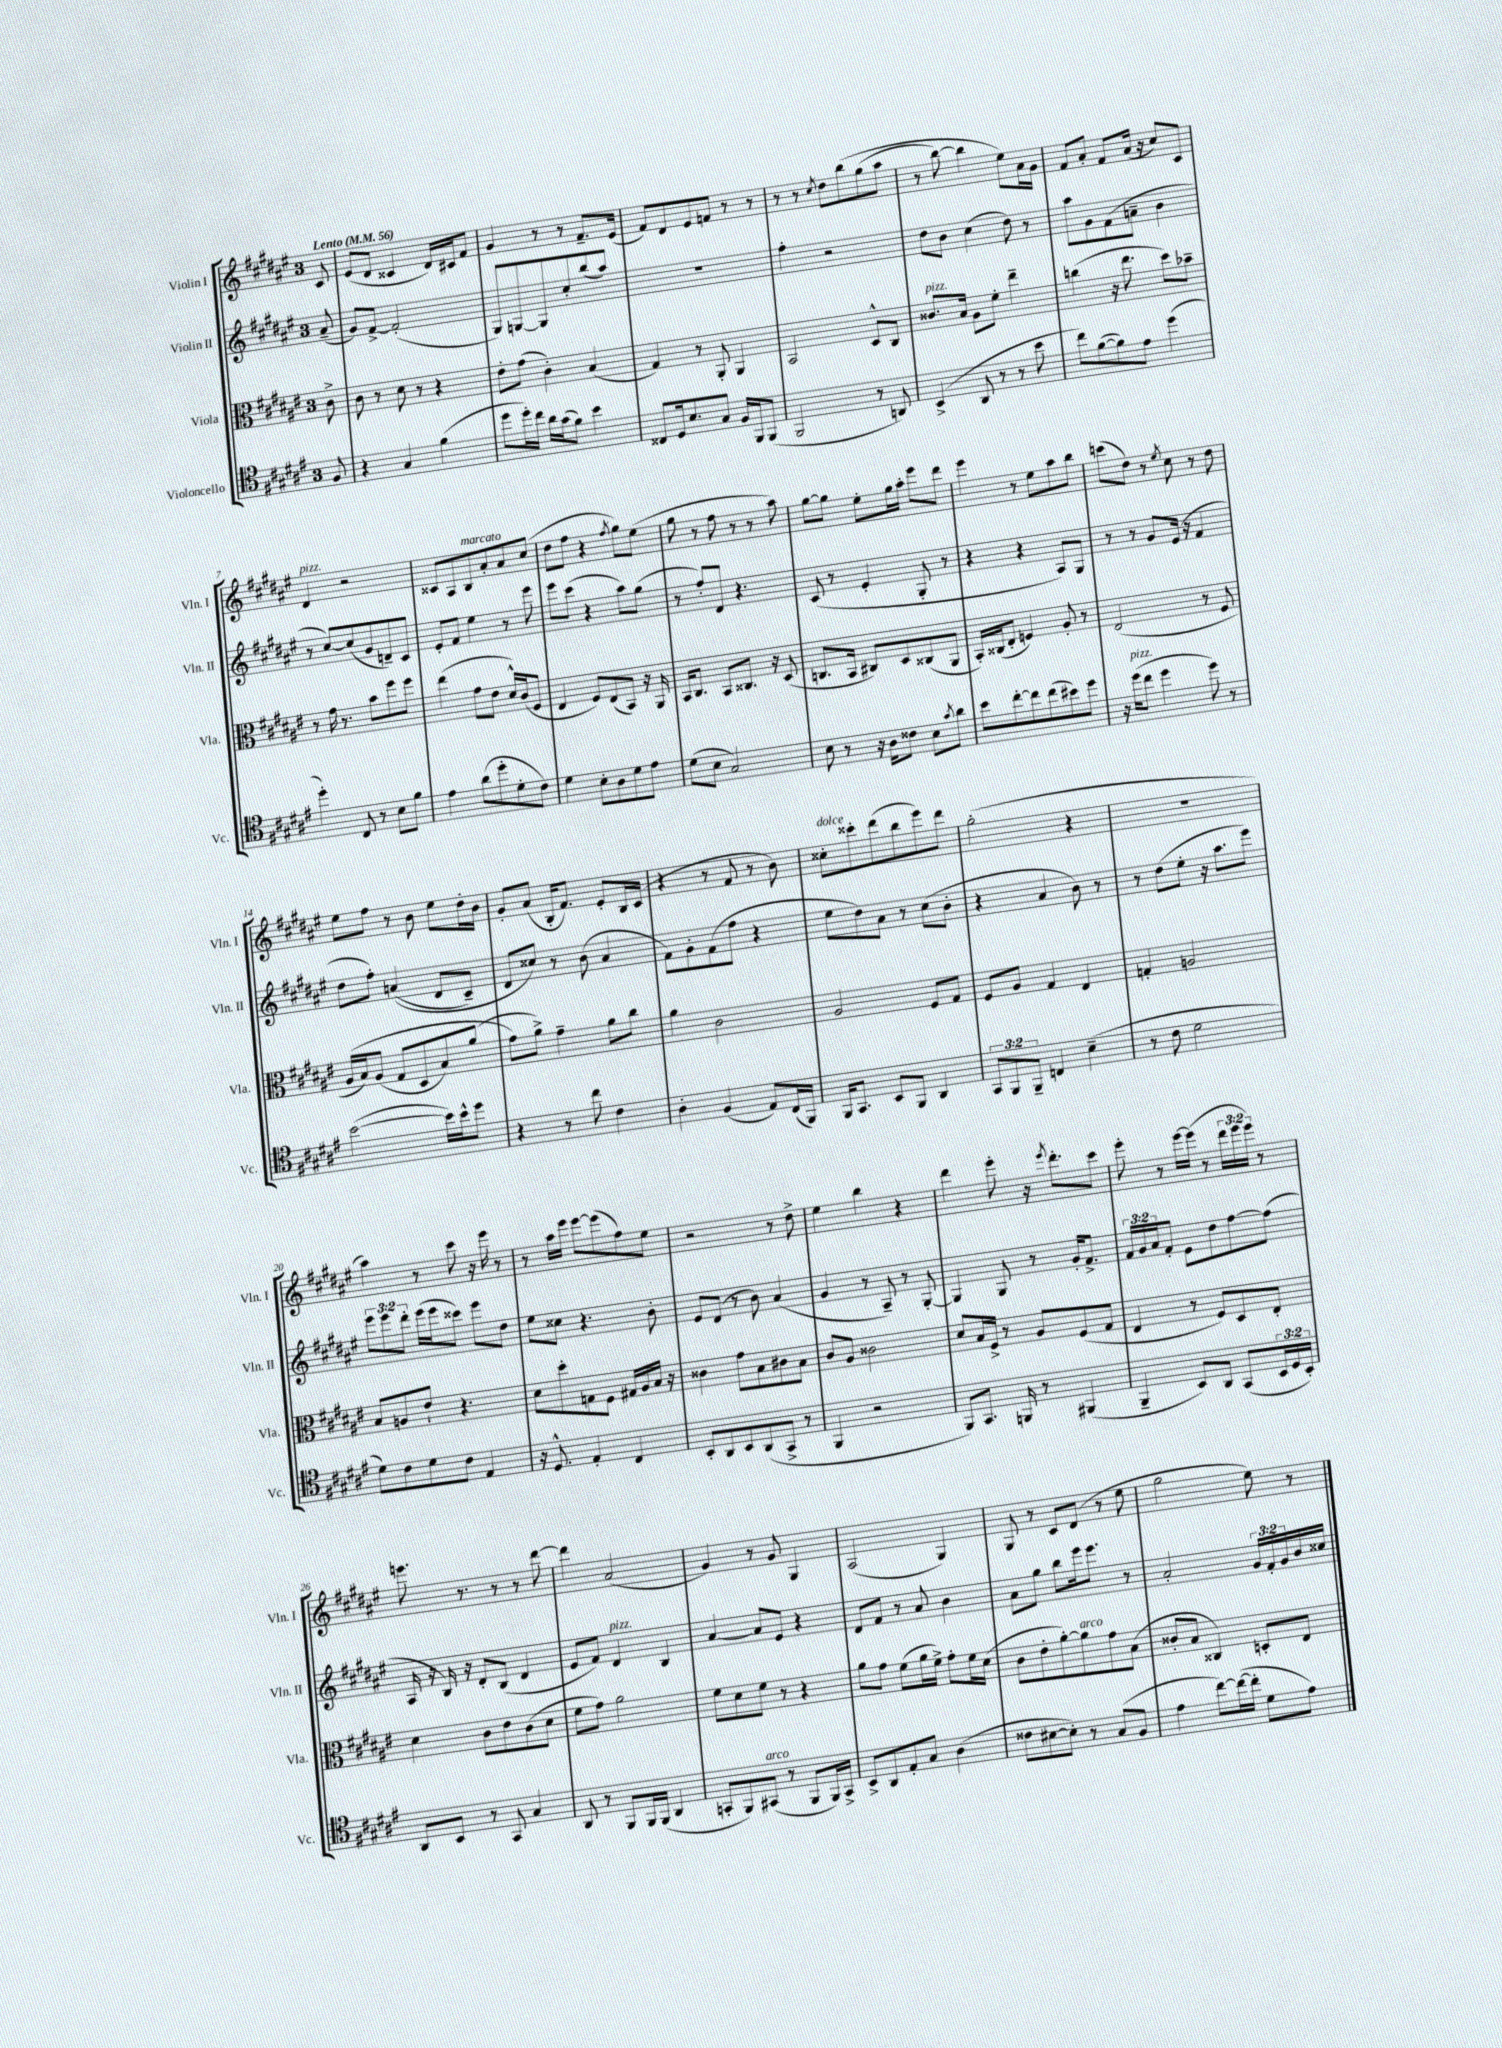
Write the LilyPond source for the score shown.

<<
\new StaffGroup <<
\new Staff = "s0" \with { instrumentName = "Violin I" shortInstrumentName = "Vln. I" } {
    \clef treble \key fis \major \once \override Staff.TimeSignature.style = #'single-digit \time 3/4 \override Staff.TupletNumber.text = #tuplet-number::calc-fraction-text \partial 8 \tempo "Lento" 4 = 56
    cis'8 |
    eis'8( dis'8 cisis'4 dis'16) cis'16 fis'8 |
    gis'4 r8 r8 fis'8.-- eis'16( |
    fis'8) dis'8 eis'8 f'8 r8 r8 |
    r8 r8 \acciaccatura { cis''8 } dis''8 b''8\( gis''8( ais''8 |
    r8 b''8~) b''4 eis''8\) ais'16 gis'16 |
    fis'8 ais'8-. fis'8 ais'16( r16 cis''8) cis'8 |
    dis'4^\markup { \italic "pizz." } r2 |
    cisis'8 ais8 b8^\markup { \italic "marcato" } ais'8-. ais'8 cis''8( |
    dis''8 fis''8 r4 \acciaccatura { fis''8 } gis''8) eis''8( |
    gis''8 r8 fis''8 r8 r8 ais''8) |
    gis''8~ gis''8 eis''8-. gis''16 ais''16-. eis'''8 dis'''8 |
    eis'''4 r8 eis''8 ais''8 b''8 |
    c'''8( dis''8) r8 \acciaccatura { eis''8 } cis''8 r8 dis''8 |
    eis''8 fis''8 r8 b'8 eis''8 dis''16-. b'16 |
    gis'8-. ais'8( b16-. fis'8.) eis'8-. b16 cis'16( |
    r4 r8 fis'8 r8 b'8) |
    cisis''8-.^\markup { \italic "dolce" } cisis'''8-. dis'''8( b''8 eis'''8) dis'''8 |
    gis''2-.( r4 |
    R2. |
    ais''4) r8 cis'''8 r16 eis'''16 r8 |
    r8 ais''16 eis'''16 eis'''8~ eis'''8( fis''8) eis''8 |
    r2 r8 dis''8-> |
    eis''4 b''4 r4 |
    dis'''4 eis'''8-. r16 \acciaccatura { eis'''8 } dis'''8.-. cis'''8 |
    eis'''8-. r8 eis'''16~ eis'''16( r8 \tuplet 3/2 { dis'''16 eis'''16 eis'''16) } r8 |
    e'''8. r8. r8 r8 dis'''8~ |
    dis'''4 ais'2( |
    gis'4) r8 gis'8 gis4 |
    ais2( gis4) |
    gis8 r8 cis'8 dis'8( r8 eis''8 |
    gis''2 eis''8) r8 \bar "|." |
}
\new Staff = "s1" \with { instrumentName = "Violin II" shortInstrumentName = "Vln. II" } {
    \clef treble \key fis \major \once \override Staff.TimeSignature.style = #'single-digit \time 3/4 \override Staff.TupletNumber.text = #tuplet-number::calc-fraction-text \partial 8
    ais'8--( |
    gis'8) fis'8~-> fis'2-.( |
    gis8) g8~ g8 cis''8-. b''8( ais''8) |
    R2. |
    fis''4-. r2 |
    dis''8 b'8 cis''4( dis''8) r8 |
    ais''8 gis'8 fis'8( a'8-- b'4 |
    r8 cis''8~) cis''8( gis'8 d'8--) cis'8 |
    eis'8-. fis'8 eis''4 r8 eis'''8 |
    eis'''8 cis'''8( r4 ais''8) gis''8( |
    r8 fis''8-.) dis'8 r4. |
    cis'8( r8 eis'4-. gis8-. r8 |
    r4 r4 ais8) gis8 |
    r8 r8 gis'8 eis'16( r16 fis'4 |
    dis''8 fis''8-.) a'4(\( dis'8 cis'8--) |
    dis'8 cisis''8\) r8 b'8( ais'4 |
    fis'8) gis'8-. fis'8( fis''8 r4 |
    eis''8 dis''8) ais'8 r8 cis''8( b'8-. |
    r4 ais'4 b'8) r8 |
    r8 dis''8( eis''8-. r16 ais''8. eis'''8) |
    \tuplet 3/2 { eis'''8 eis'''8 dis'''8-. } eis'''16( eis'''16 cisis'''8) eis'''8 dis''8 |
    eis''8 cisis''8 r4. b'8-. |
    eis'8 dis'8( r8 b'8) ais'4( |
    gis'4 r8 ais8--) r8 gis8~-. |
    gis4 gis8 r8 gis'16-. fis'8.-> |
    \tuplet 3/2 { fis'16 gis'16 ais'16 } fis'8-. eis'8 dis''8 fis''8~ fis''8( |
    ais16 r16 b16) r16 dis'8-. b8( dis'4 |
    eis'8 fis'8) dis'4^\markup { \italic "pizz." } b4 |
    ais'4~ ais'8 eis'8 r4 |
    dis'8 fis'8 r8 ais'8 b'4 |
    ais'8 gis''8 b''8 eis'''16 eis'''8. r8 |
    ais'2-. \tuplet 3/2 { gis'16 fis'16-. gis'16 } b'16 cisis''16 \bar "|." |
}
\new Staff = "s2" \with { instrumentName = "Viola" shortInstrumentName = "Vla." } {
    \clef alto \key fis \major \once \override Staff.TimeSignature.style = #'single-digit \time 3/4 \partial 8
    cis'8-> |
    cis'8 r8 dis'8 r8 r4 |
    eis'8-. gis'8( cis'4-.) b4( |
    gis4) r8 ais,8-. ais,4 |
    b,2 dis8-^ cis8 |
    cisis'8.^\markup { \italic "pizz." } b16 ais8 fis'8-. eis''4-- |
    c''4( r16 eis''8. dis''8) bes'8-- |
    r8 gis'16 r8. b'8 fis''8 fis''8 |
    eis''4( gis'8 eis'8 dis'16-^) cis'16( fis8 |
    eis4 fis8) eis8( b,8) r16 ais,16 |
    b,16 cis8. b,8 cisis8. r16 dis8( |
    c8. b,16 cis8) dis8 cisis8( ais,8 |
    b,16-.) cisis16( eis8-. f4) ais8-. r8 |
    eis2( r8 fis8 |
    ais16\( b16) ais8( gis8 dis8 b8) ais'8( |
    gis'8\) ais'8->) gis'4-- ais'8 cis''8 |
    ais'4 cis'2 |
    ais2 fis8 gis8 |
    fis8 ais8 gis4 eis4 |
    g4-. a2 |
    b8 a8 eis'8-! r4. |
    dis'8 dis''8-. g8 fis8 gis16 ais16 b16 r16 |
    cisis'4 gis'8 b8 cis'8 b8 |
    cis'8 ais8 cisis'2 |
    dis'8 b16 fis16-> r8 ais8 fis8( gis8 |
    eis4 r8 fis8) dis8 eis8-. |
    dis'4 cis'8 eis'8 cis'8( dis'8 |
    fis'8 gis'8) ais'2 |
    fis'8 dis'8 fis'8 r8 r4 |
    ais'8 gis'8 fis'8( ais'16 fis'16->) gis'8-. fis'16 dis'16( |
    cis'8 eis'8-. ais'8~-.) ais'8^\markup { \italic "arco" } gis'8 b8( |
    cisis'8-. b8 cisis4) d8-. eis8 \bar "|." |
}
\new Staff = "s3" \with { instrumentName = "Violoncello" shortInstrumentName = "Vc." } {
    \clef tenor \key fis \major \once \override Staff.TimeSignature.style = #'single-digit \time 3/4 \override Staff.TupletNumber.text = #tuplet-number::calc-fraction-text \partial 8
    fis8 |
    r4 gis4 fis'4( |
    dis''8 dis''16-.) cis''16 ais'16 gis'16( fis'8) b'4 |
    cisis8 dis16 b8. gis8 fis16 fis,16 fis,8( |
    fis,2 r8 a,8) |
    b,4->( ais,8 r8 r8 b'8 |
    cis''8) fis'8~( fis'8) eis'8 dis''4( |
    dis''4-.) cis8 r8 b8 fis'8 |
    eis'4 ais'8( dis''8-. dis'8-. cis'8) |
    dis'4 b8-. ais8 dis'8 eis'8 |
    dis'8( b8 gis2) |
    b8 r8 r16 ais16 cisis'8 b8 \acciaccatura { gis'8 } ais'8 |
    b'8 cis''8~-. cis''8 cis''8( bis'8) dis''8 |
    r16 dis''16^\markup { \italic "pizz." }( cis''8 dis''4 dis''8) r8 |
    b'2~( b'16) b'16-^ dis''8 |
    r4 r8 cis''8 cis'4 |
    ais4-. fis4( eis8) cis16( fis,16) |
    fis,16 gis,8. b,8 fis,8 ais,4 |
    \tuplet 3/2 { gis,8 fis,8 fis,8-- } c4 b4--( |
    r8 cis'8 dis'2 |
    dis'8) cis'8 dis'8 cis'8 eis4 |
    r16 dis8.-^ eis4-. cis4 |
    b,8-. ais,8 b,8 ais,8( gis,8-> r8 |
    fis,4 r2 |
    fis,8) gis,8. f,16 r8 fis,4( |
    fis,4-- b,8) ais,8 gis,8( \tuplet 3/2 { b,16 dis16 b,16-.) } |
    ais,8 b,8 r8 gis,8 gis4 |
    ais,8 r8 fis,8 fis,16 fis,16( ais,4 |
    g,8-. fis,8) gis,8^\markup { \italic "arco" }( r8 fis,8 fis,16) gis,16-> |
    b,8-> ais,8 eis8-. gis8 ais4( |
    cisis'8 bis8~ bis8-.) r8 gis8( fis8 |
    eis'4 cis''8~) cis''16~( cis''16-. dis'8 eis'8) \bar "|." |
}
>>
>>
